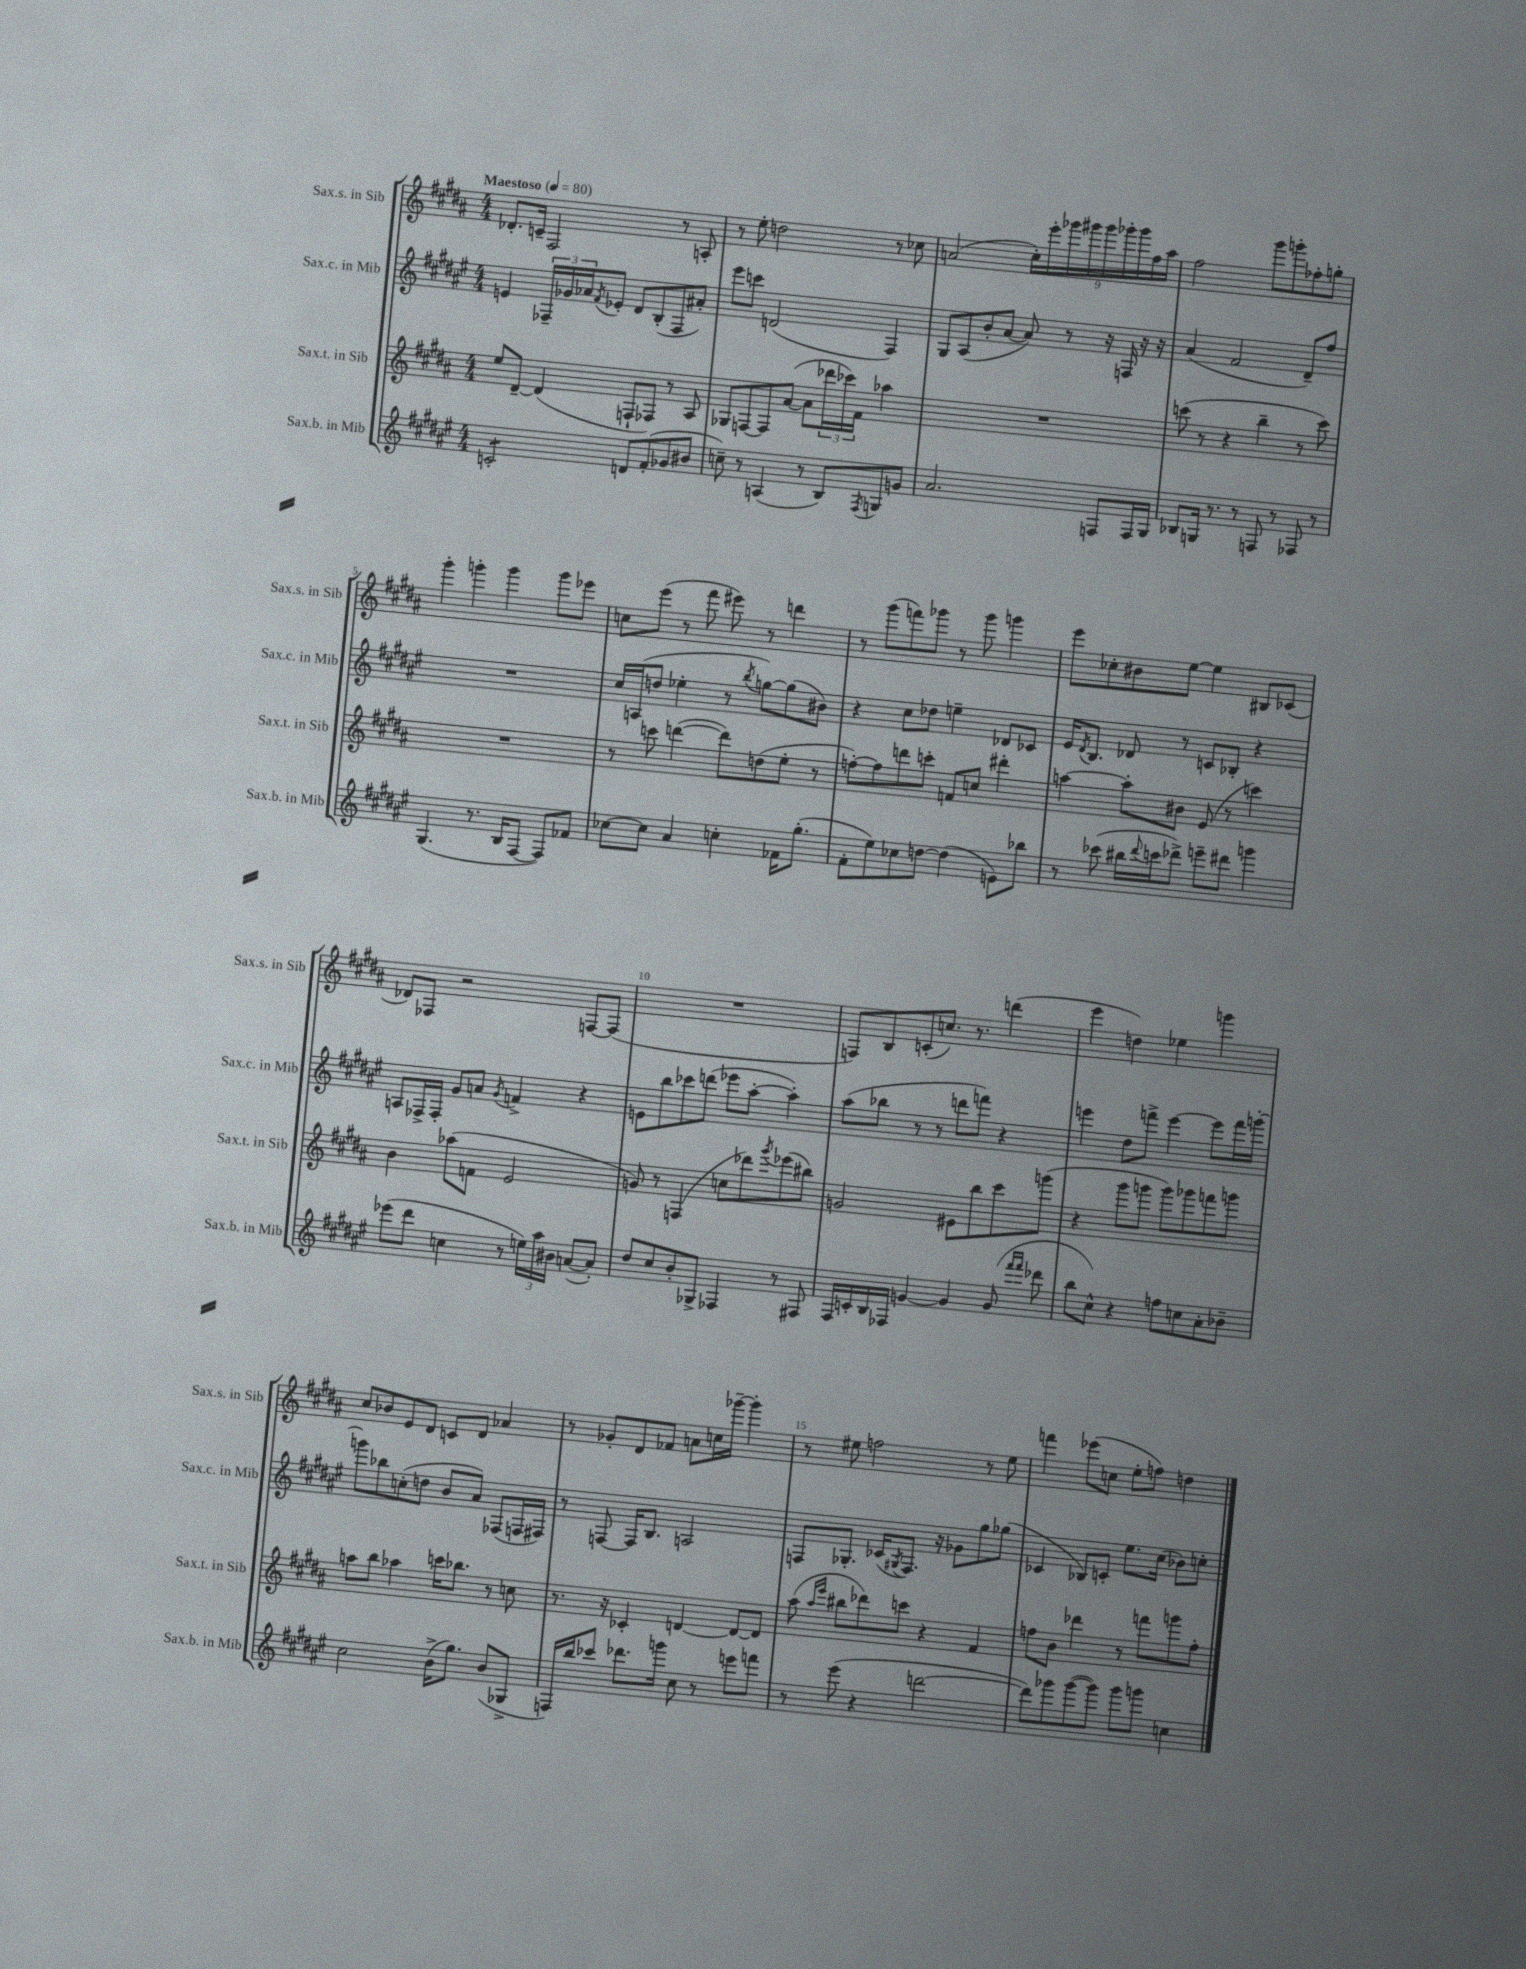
<<
\new StaffGroup <<
\new Staff = "s0" \with { instrumentName = "Sax.s. in Sib" shortInstrumentName = "Sax.s. in Sib" } {
    \clef treble \key b \major \numericTimeSignature \time 4/4 \tempo "Maestoso" 4 = 80
    des'8.-. c'16-- fis2 r8 a8-. |
    r8 e''8-. d''2 r8 ces''8 |
    a'2( \tuplet 9/8 { cis''16-.) e'''16-. ges'''16 gis'''16 gis'''16 ges'''16-. ges'''16 fis''16 ais''16 } |
    fis''2 gis'''8 g'''8-. fes''8-. g''8-. |
    gis'''4-. g'''4-. g'''4 g'''8 ees'''8 |
    c''8 e'''8( r8 fis'''8 eis'''8) r8 d'''4 |
    r8 gis'''8( f'''8) ges'''8 r8 ges'''8 g'''4 |
    e'''8 ces''8-. bis'8 e''8~ e''4 bis8 ces'8( |
    des'8) fes8 r2 f8~ f8( |
    R1 |
    f8) b8 c'8-.( c''8.) r8. d'''4( |
    e'''4 d''4) ees''4 g'''4 |
    cis''8 bes'8 e'8 dis'8 c'8 dis'8 aes'4 |
    r8 ges'8-. dis'8 fes'8 a'8 c''16 ges'''16~-- ges'''4-. |
    r8 eis''8 f''2 r8 eis''8 |
    f'''4 ees'''8( c''8 e''8-. f''8) d''4 \bar "|." |
}
\new Staff = "s1" \with { instrumentName = "Sax.c. in Mib" shortInstrumentName = "Sax.c. in Mib" } {
    \clef treble \key fis \major \numericTimeSignature \time 4/4
    e'4 \tuplet 3/2 { fes16-- ges'16 aes'16 } \acciaccatura { fis'8 } ees'8-. dis'8 b8-.( fes8 ais'8-.) |
    eis'''8 c'''8 d'2( fis4) |
    gis8 ais8( b'8-. ais'8~ ais'8) r8 r16 f16 r16 r16 |
    ais'4( fis'2 dis'8--) fis''8 |
    R1 |
    cis''16 a16( d''8 ees''4-. r8 \acciaccatura { b''8 } g''8~) g''8( bis'8) |
    r4 cis''8 des''8 e''4-- des'8 ces'8 |
    eis'16 \acciaccatura { dis'8 } b8. des'8 r8 c'8 bes8-. r4 |
    a8 fes16-> fes16-. gis'8 a'8 \acciaccatura { gis'8 } f'4-> r4 |
    e'8 b''8 ces'''8 d'''8( ees'''8 ais''8~-. ais''4-.) |
    ais''8( bes''8 r8 r8 d'''8 f'''8) r4 |
    e'''4 dis''8 f'''8-> e'''4~ e'''8 f'''16 g'''16~-. |
    g'''8 bes''8 c''8-.( d''8 b'8 ais'8) fes8( f16 fis16) |
    r8 f8~ f16 b8. a2 |
    f8 ges8.-. ces'16( \acciaccatura { gis8 } f8.) r16 ges'8 gis''8 ges''8( |
    ces'4 bes8) c'8-. eis''8. cis''16( bes'8) c''8-. \bar "|." |
}
\new Staff = "s2" \with { instrumentName = "Sax.t. in Sib" shortInstrumentName = "Sax.t. in Sib" } {
    \clef treble \key b \major \numericTimeSignature \time 4/4
    e''8 dis'8~-- dis'4( f8-! fes8) r8 ais8 |
    ges8 f8~ f8 ais'8~( ais'8 \tuplet 3/2 { des'''16 ces'''16) fis'16 } aes''4 |
    R1 |
    c'''8( r8 r4 b''4-- r8 c'''8) |
    R1 |
    r8 c'''8 d'''4~( d'''8) d''8( e''8-. r8 |
    f''8~-.) f''8 d'''8 c'''8-. f'8 c''8 dis'''4-. |
    a''4~ a''8-. bis'8 e'8( r8 c'''4) |
    b'4 aes''8( f'8 e'2 |
    g'8) r8 f4( c''8 des'''8) \acciaccatura { gis'''8 } ees'''8( bis''8) |
    g'2 eis'8 b''8 cis'''8 g'''8( |
    r4 gis'''8 g'''8 g'''8) ges'''8 f'''8 g'''8 |
    a''8 b''8 aes''4 c'''16 bes''8. r8 c''8 |
    r8. r16 ces'4-. d'4~ d'8~ d'8 |
    ais''8( \grace { ais''16 e'''16 } bis''8 des'''8) c'''8 r4 fis'4 |
    f''8 b'8 des'''4 r8 f'''8 g'''8 f''8-. \bar "|." |
}
\new Staff = "s3" \with { instrumentName = "Sax.b. in Mib" shortInstrumentName = "Sax.b. in Mib" } {
    \clef treble \key fis \major \numericTimeSignature \time 4/4
    c'2:8-. d'8 fis'8-.( ges'8 bis'8 |
    c''8--) r8 a4( r8 b8) \acciaccatura { fis8 } g8 g'8 |
    ais'2. f8 f16 gis16 |
    bes8 g16 r8. r8 f8 r8 fes8 r8 |
    gis4.( r8. b16 fis8~ fis8) fes'8 |
    ces''8~ ces''8 ais'4 c''4-. fes'16 gis''8.-.( |
    fis'8-. eis''8) ces''8 d''8~ d''4( e'8) bes''8 |
    r8 ces'''8( bis''16 \appoggiatura { dis'''8 } c'''16 des'''8->) e'''8-- dis'''8 g'''4 |
    ees'''8( dis'''8 c''4 r8 \tuplet 3/2 { e''16) ais''16 bis'16 } a'8~( a'8-.) |
    dis''8 cis''8 b'8-. ges8-> fes4 r8 fis8 |
    fis16 c'16-. b16 fes16 g'4~ g'4 g'8( \grace { fis'''16 fis'''16 } des'''8 |
    b''8 cis''8-^) r4 f''8 c''8 ais'8-. bes'8-- |
    cis''2 b'16->( gis''8.) b'8( ges8-> |
    f16) b''16 ces'''8 des'''8. g'''16 cis''8 r8 e'''8 f'''8 |
    r8 eis'''8( r4 d'''2~ |
    d'''8) ges'''8 ges'''8~( ges'''8) ges'''8 g'''8 c''4 \bar "|." |
}
>>
>>
\layout { \context { \Score \override BarNumber.break-visibility = ##(#f #t #t) barNumberVisibility = #(every-nth-bar-number-visible 5) } }
